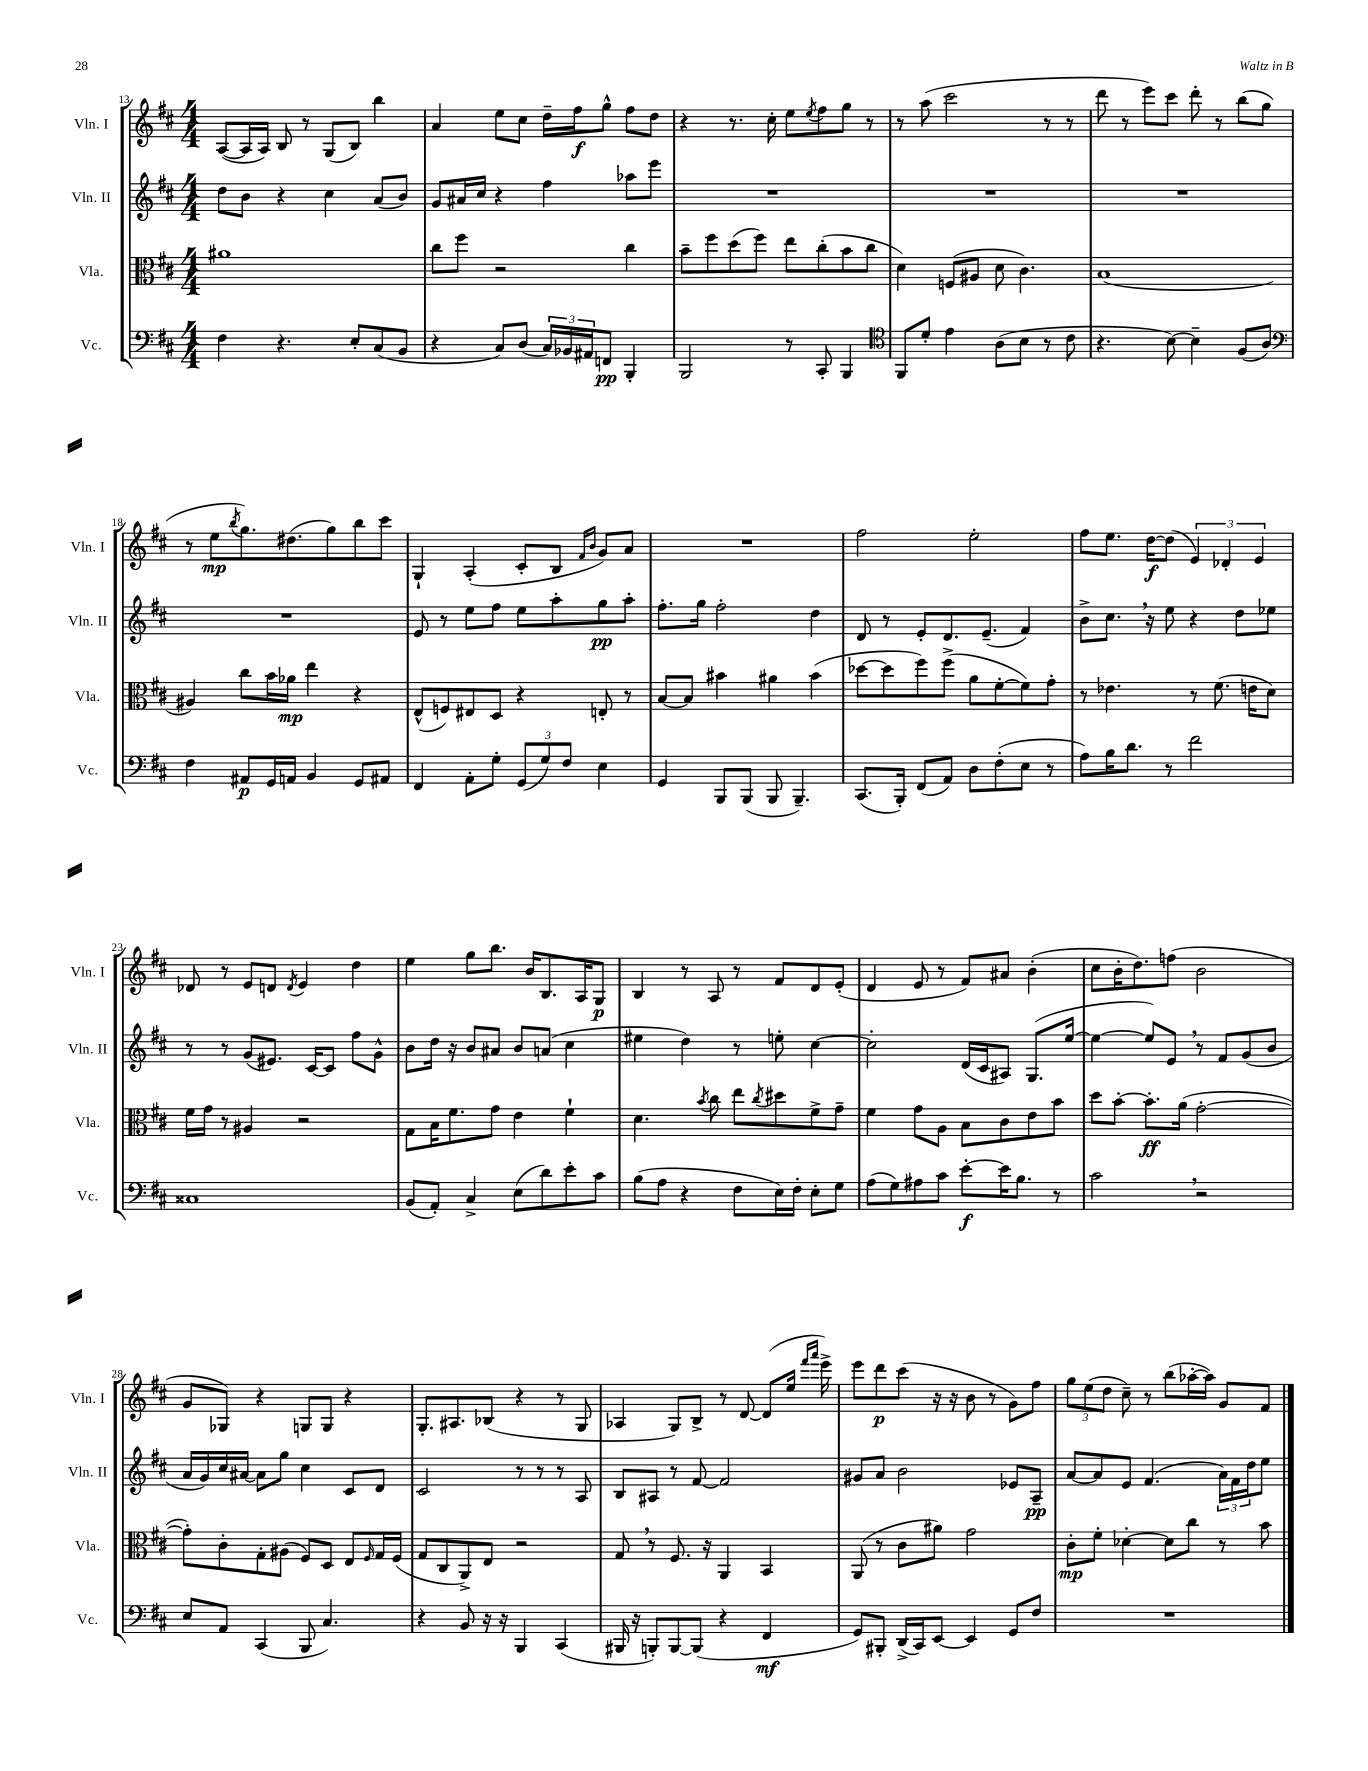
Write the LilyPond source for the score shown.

<<
\new StaffGroup <<
\new Staff = "s0" \with { instrumentName = "Vln. I" shortInstrumentName = "Vln. I" } {
    \clef treble \key d \major \numericTimeSignature \time 4/4
    a8~( a16 a16) b8 r8 g8( b8) b''4 |
    a'4 e''8 cis''8 d''16-- fis''16\f g''8-^ fis''8 d''8 |
    r4 r8. cis''16-. e''8 \acciaccatura { e''8 } fis''8 g''8 r8 |
    r8 a''8( cis'''2 r8 r8 |
    d'''8 r8 e'''8) cis'''8 d'''8-. r8 b''8( g''8 |
    r8 e''8\mp \acciaccatura { b''8 } g''8.) dis''8.( g''8) b''8 cis'''8 |
    g4-! a4-.( cis'8-. b8 \grace { fis'16 b'16 } g'8) a'8 |
    R1 |
    fis''2 e''2-. |
    fis''8 e''8. d''16~\f d''8( \tuplet 3/2 { e'4) des'4-. e'4 } |
    des'8 r8 e'8 d'8 \acciaccatura { d'8 } e'4 d''4 |
    e''4 g''8 b''8. b'16 b8. a16 g8\p |
    b4 r8 a8 r8 fis'8 d'8 e'8-.( |
    d'4 e'8 r8 fis'8) ais'8 b'4-.( |
    cis''8 b'16-. d''8.) f''8( b'2 |
    g'8 ges8) r4 g8 g8 r4 |
    g8.-. ais8. bes8( r4 r8 g8 |
    aes4 g8) b8-> r8 d'8~ d'8( e''16 \grace { fis'''16 a'''16 } e'''16->) |
    e'''8 d'''8\p cis'''8( r16 r16 b'8 r8 g'8) fis''8 |
    \tuplet 3/2 { g''8 e''8( d''8 } cis''8--) r8 b''8( aes''16~-. aes''16) g'8 fis'8 \bar "|." |
}
\new Staff = "s1" \with { instrumentName = "Vln. II" shortInstrumentName = "Vln. II" } {
    \clef treble \key d \major \numericTimeSignature \time 4/4
    d''8 b'8 r4 cis''4 a'8( b'8) |
    g'8 ais'16 cis''16 r4 fis''4 aes''8 e'''8 |
    R1 |
    R1 |
    R1 |
    R1 |
    e'8 r8 e''8 fis''8 e''8 a''8-. g''8\pp a''8-. |
    fis''8.-. g''16 fis''2-. d''4 |
    d'8 r8 e'8-. d'8. e'8.--( fis'4) |
    b'8-> cis''8. \breathe r16 e''8 r4 d''8 ees''8 |
    r8 r8 g'8( eis'8.) cis'16~ cis'8 fis''8 g'8-^ |
    b'8 d''16 r16 b'8 ais'8 b'8 a'8( cis''4 |
    eis''4 d''4) r8 e''8-. cis''4~ |
    cis''2-. d'16( cis'16 ais8) g8.( e''16~ |
    e''4~ e''8) e'8 \breathe r8 fis'8 g'8( b'8 |
    a'16 g'16) cis''16 ais'16~ ais'8 g''8 cis''4 cis'8 d'8 |
    cis'2 r8 r8 r8 a8 |
    b8 ais8 r8 fis'8~ fis'2 |
    gis'8 a'8 b'2 ees'8 a8--\pp |
    a'8~ a'8 e'8 fis'4.( \tuplet 3/2 { a'16) fis'16 d''16 } e''8 \bar "|." |
}
\new Staff = "s2" \with { instrumentName = "Vla." shortInstrumentName = "Vla." } {
    \clef alto \key d \major \numericTimeSignature \time 4/4
    ais'1 |
    cis''8 fis''8 r2 cis''4 |
    b'8-- fis''8 d''8( fis''8) e''8 cis''8-.( b'8 cis''8 |
    d'4) f8( ais8 d'8 cis'4.) |
    b1( |
    ais4) cis''8 b'16 aes'16\mp e''4 r4 |
    e8-^( f8) eis8 d8 r4 e8-. r8 |
    b8~ b8 bis'4 ais'4 bis'4( |
    des''8~ des''8 fis''8) fis''8->( a'8 fis'8~-. fis'8) g'8-. |
    r8 ees'4. r8 fis'8.( e'16 d'8) |
    fis'16 g'16 r8 ais4 r2 |
    g8 b16 fis'8. g'8 e'4 fis'4-! |
    d'4. \acciaccatura { b'8 } cis''8 e''8 \acciaccatura { cis''8 } dis''8 fis'8-> g'8-- |
    fis'4 g'8 a8 b8 cis'8 e'8 b'8 |
    d''8 b'8~-. b'8.-.\ff a'16( g'2~-. |
    g'8-.) cis'8-. g8-. ais8( fis8) d8 e8 \grace { fis16 } g16 fis16( |
    g8 cis8 a,8->) e8 r2 |
    g8 \breathe r8 fis8. r16 a,4 b,4 |
    a,8( r8 cis'8 ais'8) g'2 |
    cis'8-.\mp fis'8-. des'4~-. des'8 cis''8 r8 b'8 \bar "|." |
}
\new Staff = "s3" \with { instrumentName = "Vc." shortInstrumentName = "Vc." } {
    \clef bass \key d \major \numericTimeSignature \time 4/4
    fis4 r4. e8-. cis8( b,8 |
    r4 cis8) d8( \tuplet 3/2 { cis16) bes,16 ais,16 } f,8\pp b,,4-. |
    b,,2 r8 cis,8-. b,,4 |
    \clef tenor fis,8 d'8-. e'4 a8( b8 r8 cis'8 |
    r4. b8~) b4-- fis8( a8) |
    \clef bass fis4 ais,8\p g,16 a,16 b,4 g,8 ais,8 |
    fis,4 a,8-. g8-. \tuplet 3/2 { g,8( g8) fis8 } e4 |
    g,4 b,,8 b,,8( b,,8 b,,4.--) |
    cis,8.( b,,16-.) fis,8( a,8) d8 fis8-.( e8 r8 |
    a8) b16 d'8. r8 fis'2 |
    cisis1 |
    b,8( a,8-.) cis4-> e8( d'8) e'8-. cis'8 |
    b8( a8 r4 fis8 e16) fis16-. e8-. g8 |
    a8( g8) ais8 cis'8 e'8~-.\f e'16 b8. r8 |
    cis'2 \breathe r2 |
    e8 a,8 cis,4( b,,8 cis4.) |
    r4 b,8 r16 r16 b,,4 cis,4( |
    bis,,16 r16 b,,8-.) b,,8~ b,,8( r4 fis,4\mf |
    g,8) bis,,8-. d,16->( cis,16) e,8~ e,4 g,8 fis8 |
    R1 \bar "|." |
}
>>
>>
\layout { \context { \Score currentBarNumber = #13 } }
